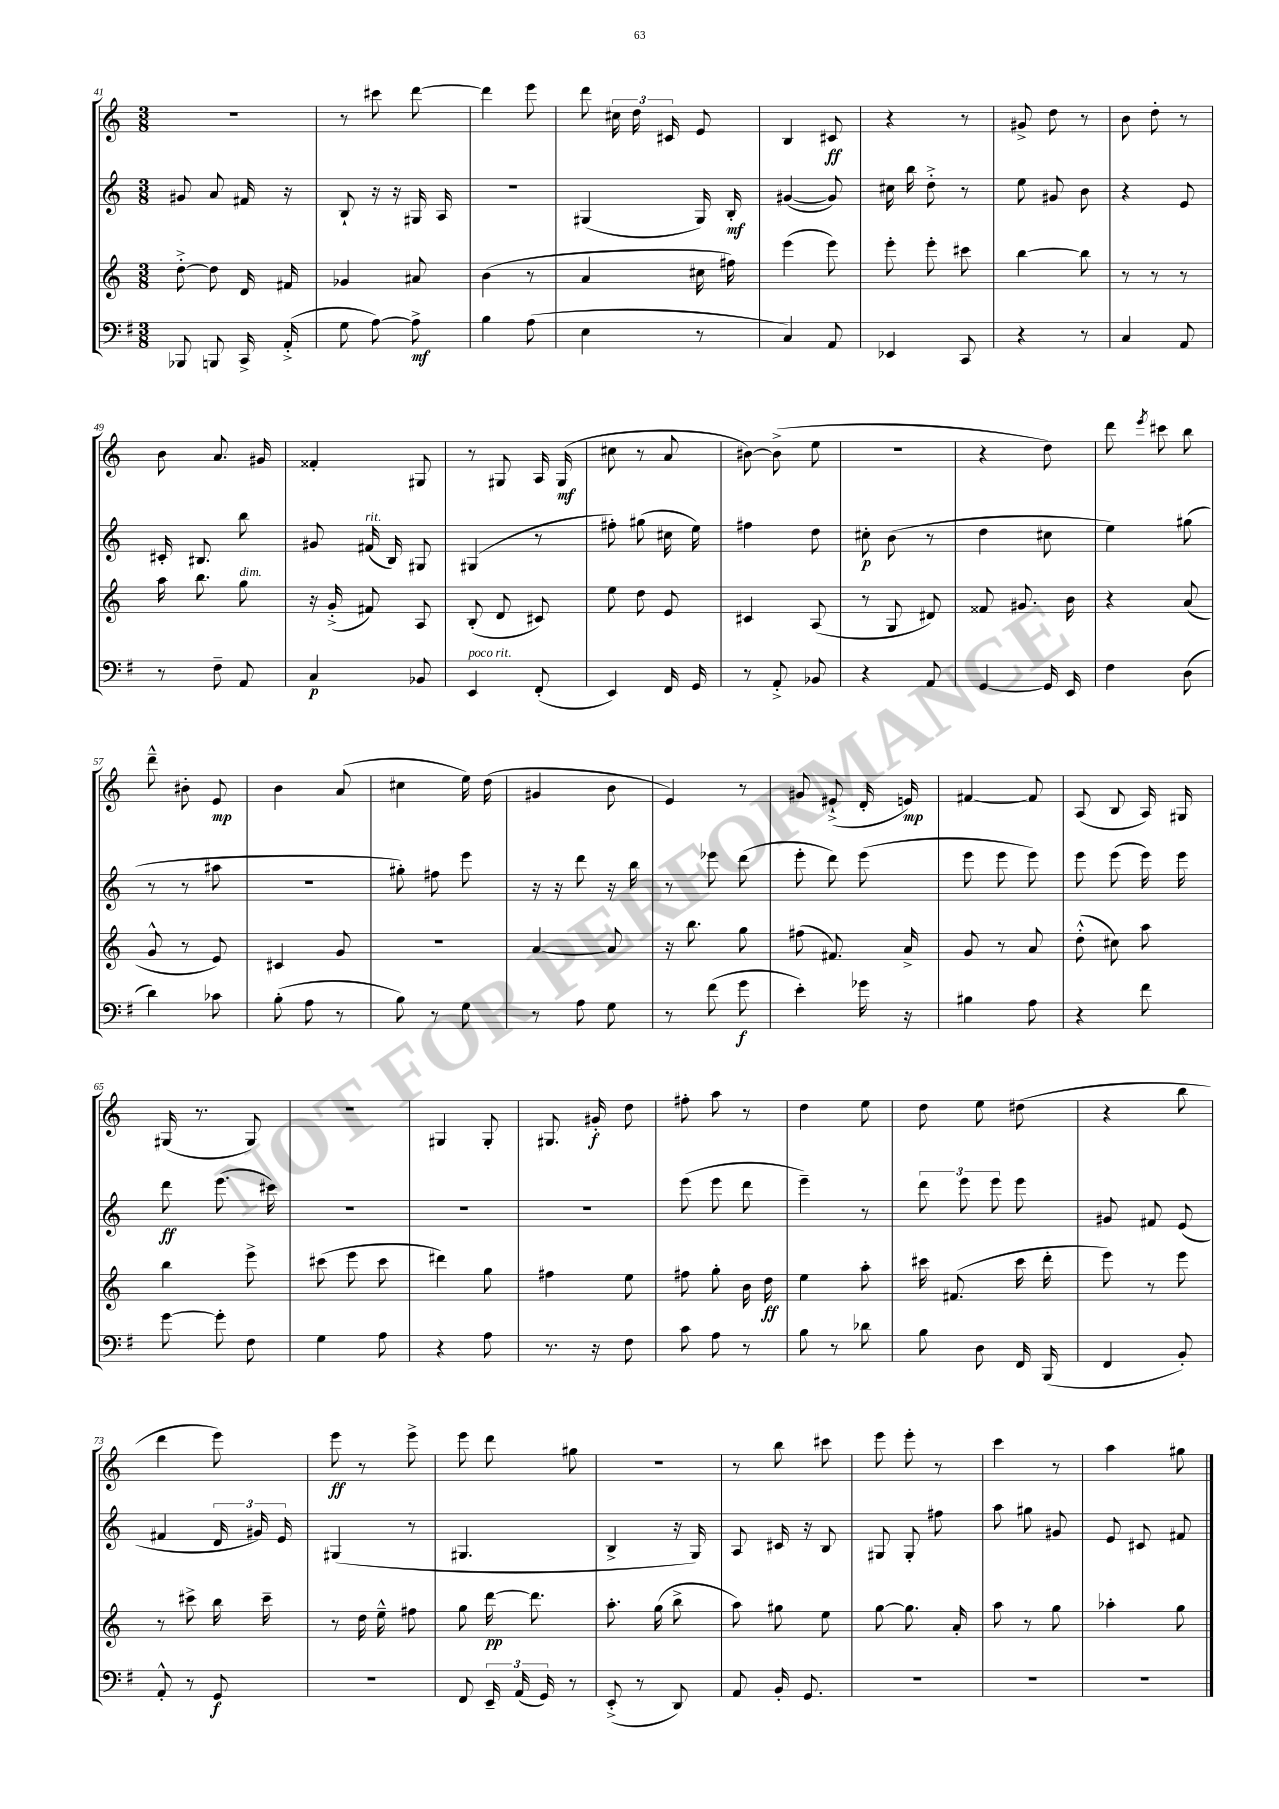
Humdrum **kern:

**kern	**kern	**kern	**kern
*staff4	*staff3	*staff2	*staff1
*clefF4	*clefG2	*clefG2	*clefG2
*k[f#]	*k[]	*k[]	*k[]
*M3/8	*M3/8	*M3/8	*M3/8
8BBB-/	[8dd'^\	8g#/	4.r
8BBB/	8dd\]	8a/	.
16CC^/	16d/	16f#/	.
(16AA'^/	16f#/	16r	.
=	=	=	=
8G\	4g-/	8B`/	8r
[8A\)	.	16r	8ccc#\
.	.	16r	.
8A^\]	8a#/	16G#/	[8ddd\
.	.	16A/	.
=	=	=	=
4B\	(4b\	4.r	4ddd\]
(8A\	8r	.	8eee\
=	=	=	=
4E\	4a/	(4G#/	8ddd\
.	.	.	24cc#\
.	.	.	24dd\
.	.	.	24c#/
8r	16cc#\	16G#/)	8e/
.	16ff#\)	16B'/	.
=	=	=	=
4C/)	(4eee\	([4g#/	4B/
8AA/	8eee\)	8g#/])	8c#/
=	=	=	=
4EE-/	8eee'\	16cc#\	4r
.	.	16bb\	.
.	8eee'\	8dd'^\	.
8CC/	8ccc#\	8r	8r
=	=	=	=
4r	[4bb\	8ee\	8g#^/
.	.	8g#/	8dd\
8r	8bb\]	8b\	8r
=	=	=	=
4C/	8r	4r	8b\
.	8r	.	8dd'\
8AA/	8r	8e/	8r
=	=	=	=
8r	16aa\	16c#'/	8b\
.	8.bb\	8.B#/	.
8F#~\	.	.	8.a/
8AA/	8gg\	8bb\	.
.	.	.	16g#/
=	=	=	=
4C/	16r	8g#/	4f##'/
.	(16g'^/	.	.
.	8f#/)	(16f#/	.
.	.	16B/)	.
8BB-/	8A/	8G#/	8G#/
=	=	=	=
4EE/	(8B'/	(4G#/	8r
.	8d/	.	8G#/
(8FF#'/	8c#/)	8r	16A/
.	.	.	(16G#/
=	=	=	=
4EE/)	8ee\	8ff#'\)	8cc#\
.	8dd\	(8gg#\	8r
16FF#/	8e/	16cc#\	8a/
16GG/	.	16ee\)	.
=	=	=	=
8r	4c#/	4ff#\	[8b#\)
8AA'^/	.	.	(8b#^\]
8BB-/	(8A/	8dd\	8ee\
=	=	=	=
4r	8r	8cc#'\	4.r
.	8G/	(8b\	.
8AA/	8d#/)	8r	.
=	=	=	=
[4GG/	8f##/	4dd\	4r
.	8.g#/	.	.
16GG/]	.	8cc#\	8dd\)
16EE/	16b\	.	.
=	=	=	=
4F#\	4r	4ee\)	8ddd\
.	.	.	8qeee/
.	.	.	8ccc#\
(8D\	(8a/	(8gg#\	8bb\
=	=	=	=
4d\)	8g^^/	8r	8ddd~^^\
.	8r	8r	8b#'\
8c-\	8e/)	8aa#\	8e/
=	=	=	=
(8B'\	4c#/	4.r	4b\
8A\	.	.	.
8r	8g/	.	(8a/
=	=	=	=
8B\)	4.r	8gg#'\)	4cc#\
8r	.	8ff#\	.
8G\	.	8eee\	16ee\)
.	.	.	(16dd\
=	=	=	=
8r	[4a/	16r	4g#/
.	.	16r	.
8A\	.	8ddd\	.
8G\	8a/]	16r	8b\
.	.	16bb\	.
=	=	=	=
8r	16r	8r	4e/)
.	8.bb\	.	.
(8f#\	.	8eee-\	.
8g\	8gg\	(8ddd\	8r
=	=	=	=
4e'\)	(8ff#\	8eee'\	8g#/
.	8.f#/)	8ddd\)	(8e#`^/
16g-\	.	(8eee\	16d'/
16r	16a^/	.	16e/)
=	=	=	=
4B#\	8g/	8eee\	[4f#/
.	8r	8eee\	.
8A\	8a/	8eee\)	8f#/]
=	=	=	=
4r	(8dd'^^\	8eee\	(8A/
.	8cc#\)	(8eee\	8B/
8f#\	8aa\	16eee\)	16A/)
.	.	16eee\	16G#/
=	=	=	=
[8g\	4bb\	8ddd\	(16G#/
.	.	.	8.r
8g'\]	.	(8.eee\	.
8F#\	8eee^\	.	8G#/)
.	.	16ccc#\)	.
=	=	=	=
4G\	(8ccc#\	4.r	4.r
.	8eee\	.	.
8A\	8ccc#\	.	.
=	=	=	=
4r	4ddd#\)	4.r	4G#/
8A\	8gg\	.	8G#'/
=	=	=	=
8.r	4ff#\	4.r	8.G#/
16r	.	.	16g#'/
8F#\	8ee\	.	8dd\
=	=	=	=
8c\	8ff#\	(8eee\	8ff#'\
8A\	8gg'\	8eee\	8aa\
8r	16b\	8ddd\	8r
.	16dd\	.	.
=	=	=	=
8B\	4ee\	4eee~\)	4dd\
8r	.	.	.
8d-\	8aa'\	8r	8ee\
=	=	=	=
8B\	16ccc#\	12ddd\	8dd\
.	(8.f#/	.	.
.	.	12eee\	.
8D\	.	.	8ee\
.	.	12eee\	.
16FF#/	16ccc#\	8eee\	(8dd#\
(16BBB/	16ddd'\	.	.
=	=	=	=
4FF#/	8eee\)	8g#/	4r
.	8r	8f#/	.
8BB'/)	8eee\	(8e/	8bb\
=	=	=	=
8AA'^^/	8r	4f#/	4ddd\
8r	8ccc#^\	.	.
8GG/	16bb\	24d/	8eee\)
.	.	24g#/)	.
.	16ccc#~\	.	.
.	.	24e/	.
=	=	=	=
4.r	8r	(4G#/	8eee\
.	16dd\	.	8r
.	16ee~^^\	.	.
.	8ff#\	8r	8eee^\
=	=	=	=
8FF#/	8gg\	4.G#/	8eee\
24EE~/	[16ddd\	.	8ddd\
(24AA/	.	.	.
.	8.ddd\]	.	.
24GG/)	.	.	.
8r	.	.	8gg#\
=	=	=	=
(8EE'^/	8.aa'\	4B^/	4.r
8r	.	.	.
.	(16gg\	.	.
8DD/)	8bb^\	16r	.
.	.	16G/)	.
=	=	=	=
8AA/	8aa\)	8A/	8r
16BB'/	8gg#\	16c#/	8bb\
8.GG/	.	16r	.
.	8ee\	8B/	8ccc#\
=	=	=	=
4.r	[8gg\	8G#/	8eee\
.	8.gg\]	8G#'/	8eee'\
.	.	8ff#\	8r
.	16a'/	.	.
=	=	=	=
4.r	8aa\	8aa\	4ccc\
.	8r	8gg#\	.
.	8gg\	8g#/	8r
=	=	=	=
4.r	4aa-'\	8e/	4aa\
.	.	8c#/	.
.	8gg\	8f#/	8gg#\
==	==	==	==
*-	*-	*-	*-
